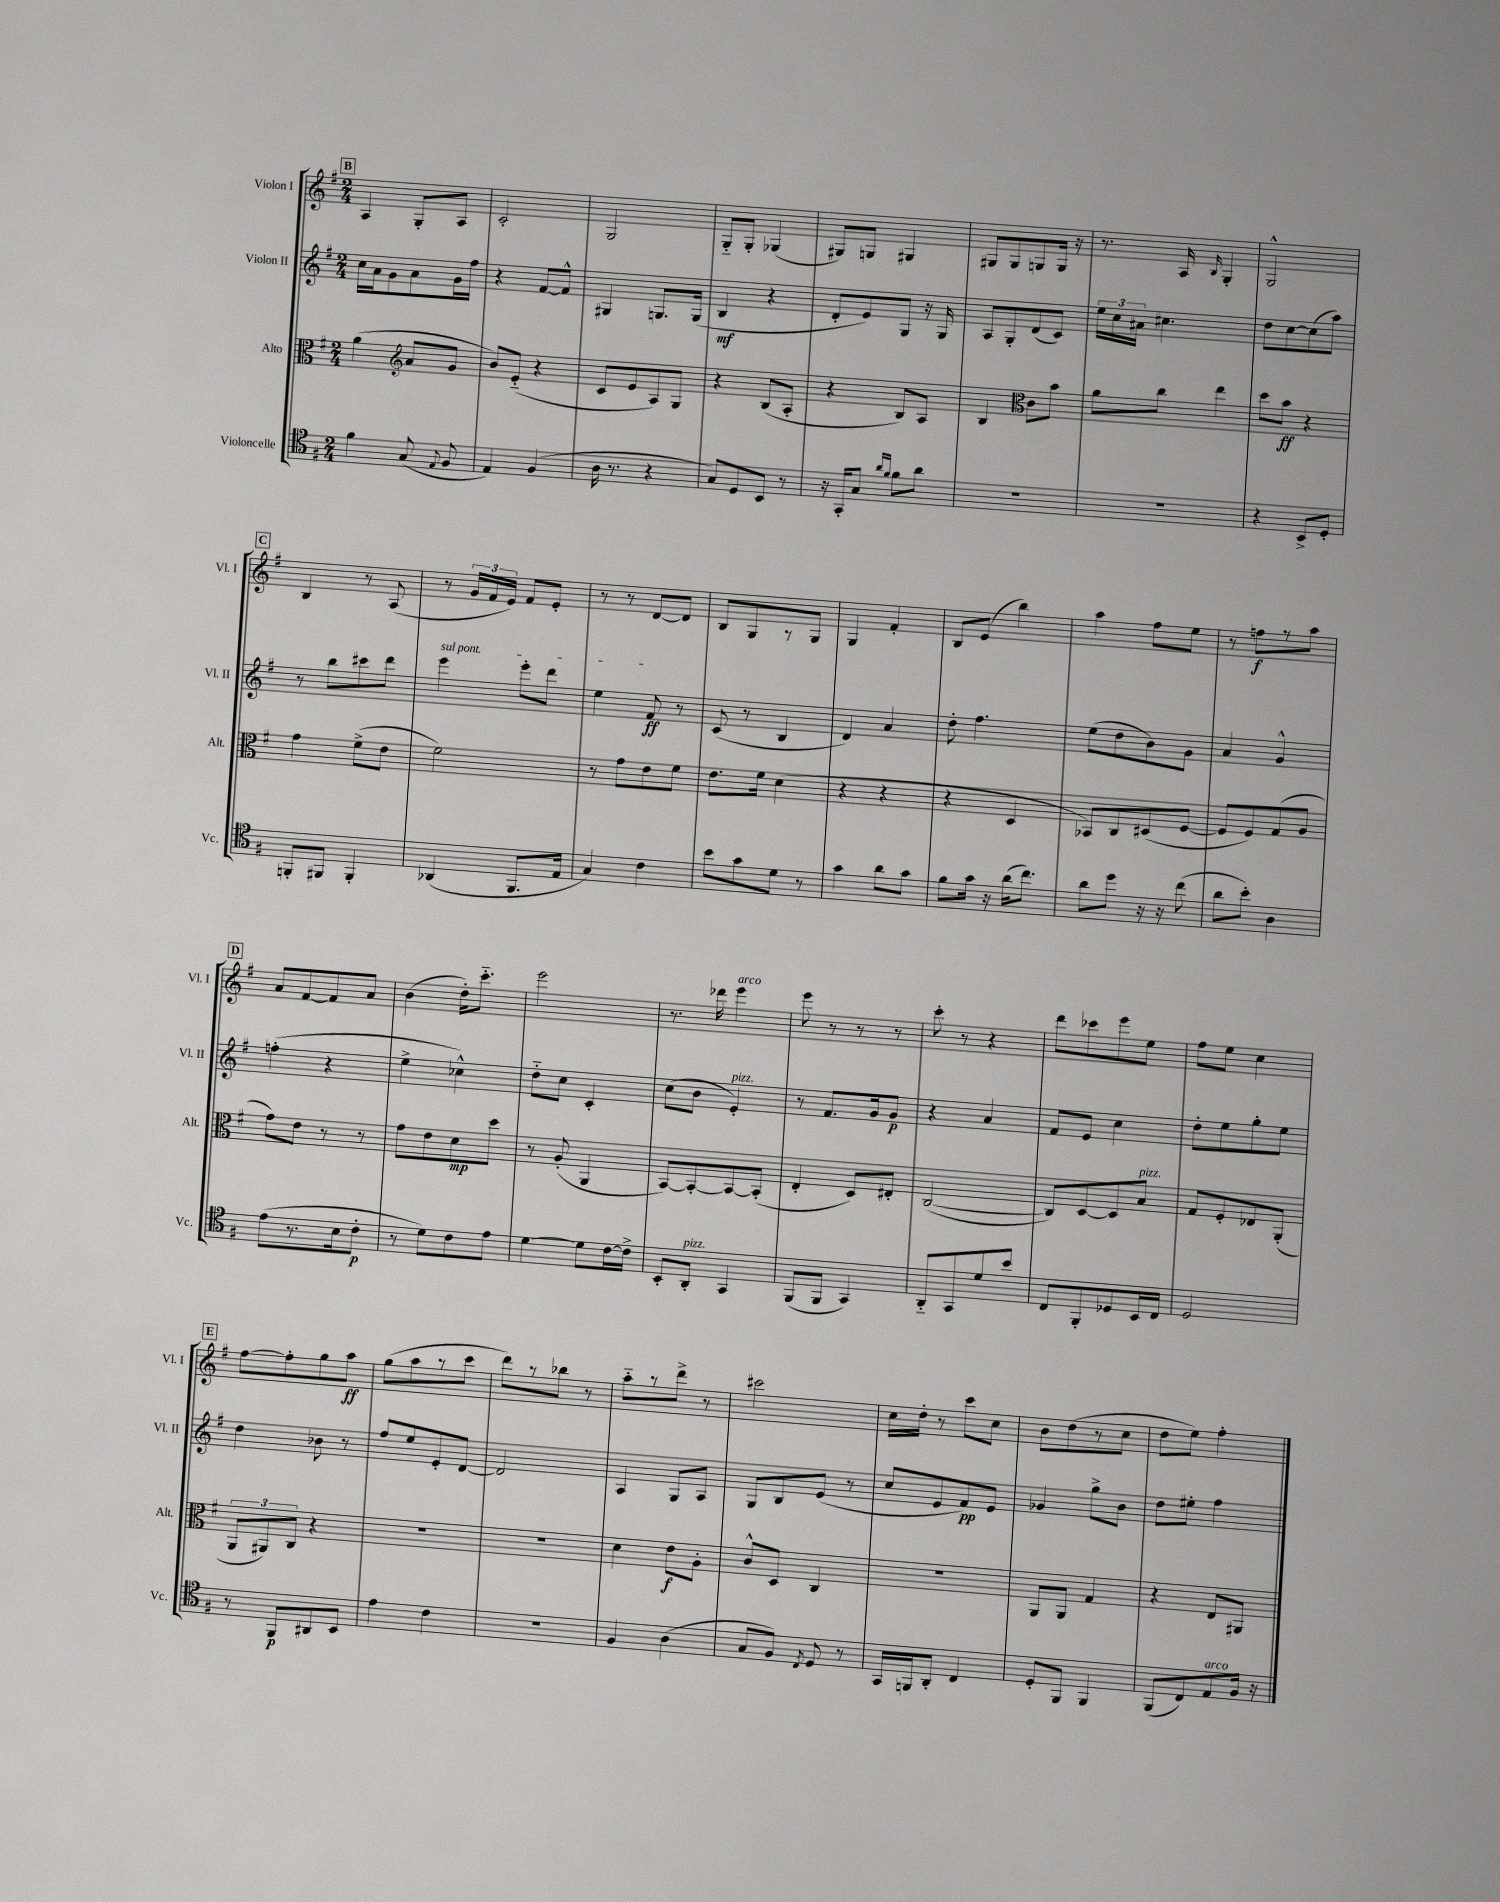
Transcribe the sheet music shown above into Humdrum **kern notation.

**kern	**dynam	**kern	**dynam	**kern	**dynam	**kern	**dynam
*part4	*part4	*part3	*part3	*part2	*part2	*part1	*part1
*staff4	*staff4	*staff3	*staff3	*staff2	*staff2	*staff1	*staff1
*I"Violoncelle	*	*I"Alto	*	*I"Violon II	*	*I"Violon I	*
*I'Vc.	*	*I'Alt.	*	*I'Vl. II	*	*I'Vl. I	*
*clefC4	*	*clefC3	*	*clefG2	*	*clefG2	*
*k[f#]	*	*k[f#]	*	*k[f#]	*	*k[f#]	*
*M2/4	*	*M2/4	*	*M2/4	*	*M2/4	*
!!LO:REH:place=s1:t=B
=100	=100	=100	=100	=100	=100	=100	=100
4f#\	.	(4a\	.	16cc\LL	.	4A/	.
.	.	.	.	16a\J	.	.	.
.	.	.	.	8g\	.	.	.
*	*	*clefG2	*	*	*	*	*
(8G/	.	8a/L	.	8a\	.	8G'/L	.
8qqE/	.	.	.	.	.	.	.
8F#/	.	8g/J	.	16g\L	.	8A/J	.
.	.	.	.	16ff#\JJ	.	.	.
=101	=101	=101	=101	=101	=101	=101	=101
4E/)	.	8b/L)	.	4r	.	2c'/	.
.	.	(8e/J	.	.	.	.	.
(4F#/	.	4r	.	[8f#/L	.	.	.
.	.	.	.	8f#^^/J]	.	.	.
=102	=102	=102	=102	=102	=102	=102	=102
16A\	.	8c/L	.	4G#X/	.	2G/	.
8.r	.	.	.	.	.	.	.
.	.	8e/	.	.	.	.	.
4r	.	8A/)	.	8.Gn/L	.	.	.
.	.	8G/J	.	.	.	.	.
.	.	.	.	(16G/Jk	.	.	.
=103	=103	=103	=103	=103	=103	=103	=103
8G/L)	.	4r	.	4B/	mf	8G/L	.
8D/	.	.	.	.	.	8G'/J	.
8BB/J	.	(8B/L	.	4r	.	(4G-X/	.
8r	.	8A'/J	.	.	.	.	.
=104	=104	=104	=104	=104	=104	=104	=104
16r	.	4r	.	8d'/L	.	8G#X/L)	.
16GG'/KL	.	.	.	.	.	.	.
8G/J	.	.	.	8e/)	.	8Gn/J	.
16qqa/LL	.	.	.	.	.	.	.
16qqf#/JJ	.	.	.	.	.	.	.
8f#\L	.	8B/L)	.	8G/J	.	4G#X/	.
8a\J	.	8A/J	.	16r	.	.	.
.	.	.	.	16G/	.	.	.
=105	=105	=105	=105	=105	=105	=105	=105
2r	.	4B/	.	8A/L	.	8G#X/L	.
.	.	.	.	8G'/	.	8G#/	.
*	*	*clefC3	*	*	*	*	*
.	.	8c\L	.	(8d/	.	8Gn/	.
.	.	8b\J	.	8c/J)	.	16G/Jk	.
.	.	.	.	.	.	16r	.
=106	=106	=106	=106	=106	=106	=106	=106
2r	.	8a\L	.	24ee\LL	.	8.r	.
.	.	.	.	24cc\	.	.	.
.	.	.	.	24a#X\JJ	.	.	.
.	.	8cc\J	.	4.cc#X\	.	.	.
.	.	.	.	.	.	16A/	.
.	.	.	.	.	.	16qqB/	.
.	.	4ee\	.	.	.	4G'/	.
=107	=107	=107	=107	=107	=107	=107	=107
4r	.	8dd\L	.	8dd\L	.	2G^^/	.
.	.	8b\J	ff	[8cc\	.	.	.
8BB^/L	.	4r	.	(8cc\]	.	.	.
8D'/J	.	.	.	8aa\J)	.	.	.
!!LO:LB:g=z
!!LO:REH:place=s1:t=C
=108	=108	=108	=108	=108	=108	=108	=108
8FFn'/L	.	4g\	.	8r	.	4B/	.
8FF#X/J	.	.	.	8bb\L	.	.	.
4FF#'/	.	(8f#^\L	.	8ccc#X\	.	8r	.
.	.	8e\J	.	8ddd\J	.	(8A/	.
=109	=109	=109	=109	=109	=109	=109	=109
!	!	!	!	!LO:TX:a:i:t=sul pont.	!	!	!
(4AA-X/	.	2f#\)	.	4eee\	.	8r	.
.	.	.	.	.	.	24g/LL	.
.	.	.	.	.	.	24f#/	.
.	.	.	.	.	.	24e/JJ)	.
8.FF#/L	.	.	.	8eee'\L	.	8f#/L	.
.	.	.	.	8ddd\J	.	8e'/J	.
16E/Jk	.	.	.	.	.	.	.
=110	=110	=110	=110	=110	=110	=110	=110
4G/)	.	8r	.	4ee\	.	8r	.
.	.	8g\L	.	.	.	8r	.
4c\	.	8e\	.	8f#/	ff	[8d/L	.
.	.	8f#\J	.	8r	.	8d/J]	.
=111	=111	=111	=111	=111	=111	=111	=111
8b\L	.	8.e\L	.	(8c/	.	8B/L	.
8g\	.	.	.	8r	.	8G/	.
.	.	16f#\Jk	.	.	.	.	.
8d\J	.	(4d\	.	4B/	.	8r	.
8r	.	.	.	.	.	8G/J	.
=112	=112	=112	=112	=112	=112	=112	=112
4g\	.	4r	.	4d/)	.	4G/	.
8a\L	.	4r	.	4a/	.	4f#'/	.
8g\J	.	.	.	.	.	.	.
=113	=113	=113	=113	=113	=113	=113	=113
8f#\L	.	4r	.	8dd'\	.	8B/L	.
16g\Jk	.	.	.	4.ff#\	.	(8e/J	.
16r	.	.	.	.	.	.	.
(16a\KL	.	4D/	.	.	.	4bb\)	.
8.cc\J)	.	.	.	.	.	.	.
=114	=114	=114	=114	=114	=114	=114	=114
8a\L	.	8BB-X/L)	.	(8ee\L	.	4aa\	.
8dd\J	.	8C/	.	8dd\	.	.	.
16r	.	(8D#X/	.	8b\)	.	8ff#\L	.
16r	.	.	.	.	.	.	.
(8cc\	.	[8F#/J	.	8g\J	.	8ee\J	.
=115	=115	=115	=115	=115	=115	=115	=115
8a\L	.	8F#/L]	.	4a/	.	8r	.
8b'\J)	.	8F#/)	.	.	.	8ffn\L	f
4A\	.	(8G/	.	4g^^/	.	8r	.
.	.	8A/J	.	.	.	8aa\J	.
!!LO:LB:g=z
!!LO:REH:place=s1:t=D
=116	=116	=116	=116	=116	=116	=116	=116
(8e\L	.	8g\L)	.	(4ffn'\	.	8a/L	.
8.r	.	8e\J	.	.	.	[8f#/	.
.	.	8r	.	4r	.	8f#/]	.
16B\k	.	.	.	.	.	.	.
8c'\J	p	8r	.	.	.	8a/J	.
=117	=117	=117	=117	=117	=117	=117	=117
8r	.	8g\L	.	4ee^\	.	(4b\	.
8d\L)	.	8e\	.	.	.	.	.
8c\	.	8d\	mp	4cc-X^^\)	.	16dd'\KL)	.
.	.	.	.	.	.	8.ccc\J	.
8e\J	.	8dd\J	.	.	.	.	.
=118	=118	=118	=118	=118	=118	=118	=118
[4d\	.	8r	.	8dd\L	.	2eee\	.
.	.	(8A'/	.	8cc\J	.	.	.
8d\L]	.	4AA/	.	4c'/	.	.	.
[16c\L	.	.	.	.	.	.	.
16c^\JJ]	.	.	.	.	.	.	.
=119	=119	=119	=119	=119	=119	=119	=119
8BB'/L	.	[8BB/L)	.	(8cc\L	.	8.r	.
!LO:TX:a:i:t=pizz.	!	!	!	!	!	!	!
8AA'/J	.	8BB'/_	.	8b\J	.	.	.
.	.	.	.	.	.	16ddd-X\	.
!	!	!	!	!	!	!LO:TX:a:i:t=arco	!
!	!	!	!	!LO:TX:a:i:t=pizz.	!	!	!
4GG/	.	8BB/_	.	4e'/)	.	4eee\	.
.	.	(8BB'/J]	.	.	.	.	.
=120	=120	=120	=120	=120	=120	=120	=120
(8FF#/L	.	4E'/	.	8r	.	8eee\	.
8FF#/J	.	.	.	8.f#/L	.	8r	.
4GG/)	.	8D/L)	.	.	.	8r	.
.	.	.	.	16g/k	.	.	.
.	.	8E#X'/J	.	8g/J	p	8r	.
=121	=121	=121	=121	=121	=121	=121	=121
8AA/L	.	([2C/	.	4r	.	8ccc'\	.
8GG/	.	.	.	.	.	8r	.
8d/	.	.	.	4a/	.	4r	.
8b/J	.	.	.	.	.	.	.
=122	=122	=122	=122	=122	=122	=122	=122
8C/L	.	8C/L])	.	8f#/L	.	8ddd\L	.
8FF#'/	.	[8D/	.	8e/J	.	8ccc-X\	.
8D-X/	.	8D/]	.	4cc\	.	8eee\	.
!	!	!LO:TX:a:i:t=pizz.	!	!	!	!	!
16BB/L	.	8B/J	.	.	.	8ee\J	.
16C/JJ	.	.	.	.	.	.	.
=123	=123	=123	=123	=123	=123	=123	=123
2D/	.	8G/L	.	8dd'\L	.	8ff#\L	.
.	.	8F#'/	.	8ee\	.	8ee\J	.
.	.	8E-X/	.	8gg'\	.	4cc\	.
.	.	(8AA'/J	.	8ee\J	.	.	.
!!LO:LB:g=z
!!LO:REH:place=s1:t=E
=124	=124	=124	=124	=124	=124	=124	=124
8r	.	12AA/L	.	4dd\	.	[8ff#\L	.
.	.	12AA#X/)	.	.	.	.	.
8FF#/L	p	.	.	.	.	8ff#'\]	.
.	.	12C/J	.	.	.	.	.
8AA#X/	.	4r	.	8b-X\	.	8gg\	.
8BB/J	.	.	.	8r	.	8aa\J	ff
=125	=125	=125	=125	=125	=125	=125	=125
4e\	.	2r	.	8ff#/L	.	(8gg\L	.
.	.	.	.	8ee/	.	8aa\	.
4c\	.	.	.	8e'/	.	8r	.
.	.	.	.	[8d/J	.	8ccc\J	.
=126	=126	=126	=126	=126	=126	=126	=126
2r	.	2r	.	2d/]	.	8ddd\L)	.
.	.	.	.	.	.	8r	.
.	.	.	.	.	.	8bb-X\J	.
.	.	.	.	.	.	8r	.
=127	=127	=127	=127	=127	=127	=127	=127
4F#/	.	4d\	.	4A/	.	8aa\L	.
.	.	.	.	.	.	8r	.
(4A\	.	8e\L	f	8G/L	.	8ddd^\J	.
.	.	8A'\J	.	8A/J	.	8r	.
=128	=128	=128	=128	=128	=128	=128	=128
8G/L	.	8c^^/L	.	8G/L	.	2ccc#X\	.
8F#/J)	.	8D/J	.	8B/	.	.	.
8qC/	.	.	.	.	.	.	.
8D/	.	4C/	.	(8e/J	.	.	.
8r	.	.	.	8r	.	.	.
=129	=129	=129	=129	=129	=129	=129	=129
16GG/LL	.	2r	.	8cc/L	.	16cc\LL	.
16FFn/J	.	.	.	.	.	16dd'\JJ	.
8AA'/J	.	.	.	8e/	.	8r	.
4C/	.	.	.	8f#/)	pp	8ccc\L	.
.	.	.	.	8e/J	.	8cc\J	.
=130	=130	=130	=130	=130	=130	=130	=130
8D'/L	.	8AA/L	.	4g-X/	.	8b\L	.
8FF#/J	.	8AA/J	.	.	.	(8dd\	.
4FF#/	.	4G/	.	8gg^\L	.	8r	.
.	.	.	.	8b\J	.	8cc\J	.
=131	=131	=131	=131	=131	=131	=131	=131
(8FF#/L	.	4r	.	8dd\L	.	8dd\L	.
8C/)	.	.	.	8ee#X'\J	.	8ee\J)	.
!LO:TX:a:i:t=arco	!	!	!	!	!	!	!
8E/	.	8E/L	.	4ff#\	.	4ff#'\	.
16F#/Jk	.	8AA#X/J	.	.	.	.	.
16r	.	.	.	.	.	.	.
==	==	==	==	==	==	==	==
*-	*-	*-	*-	*-	*-	*-	*-
